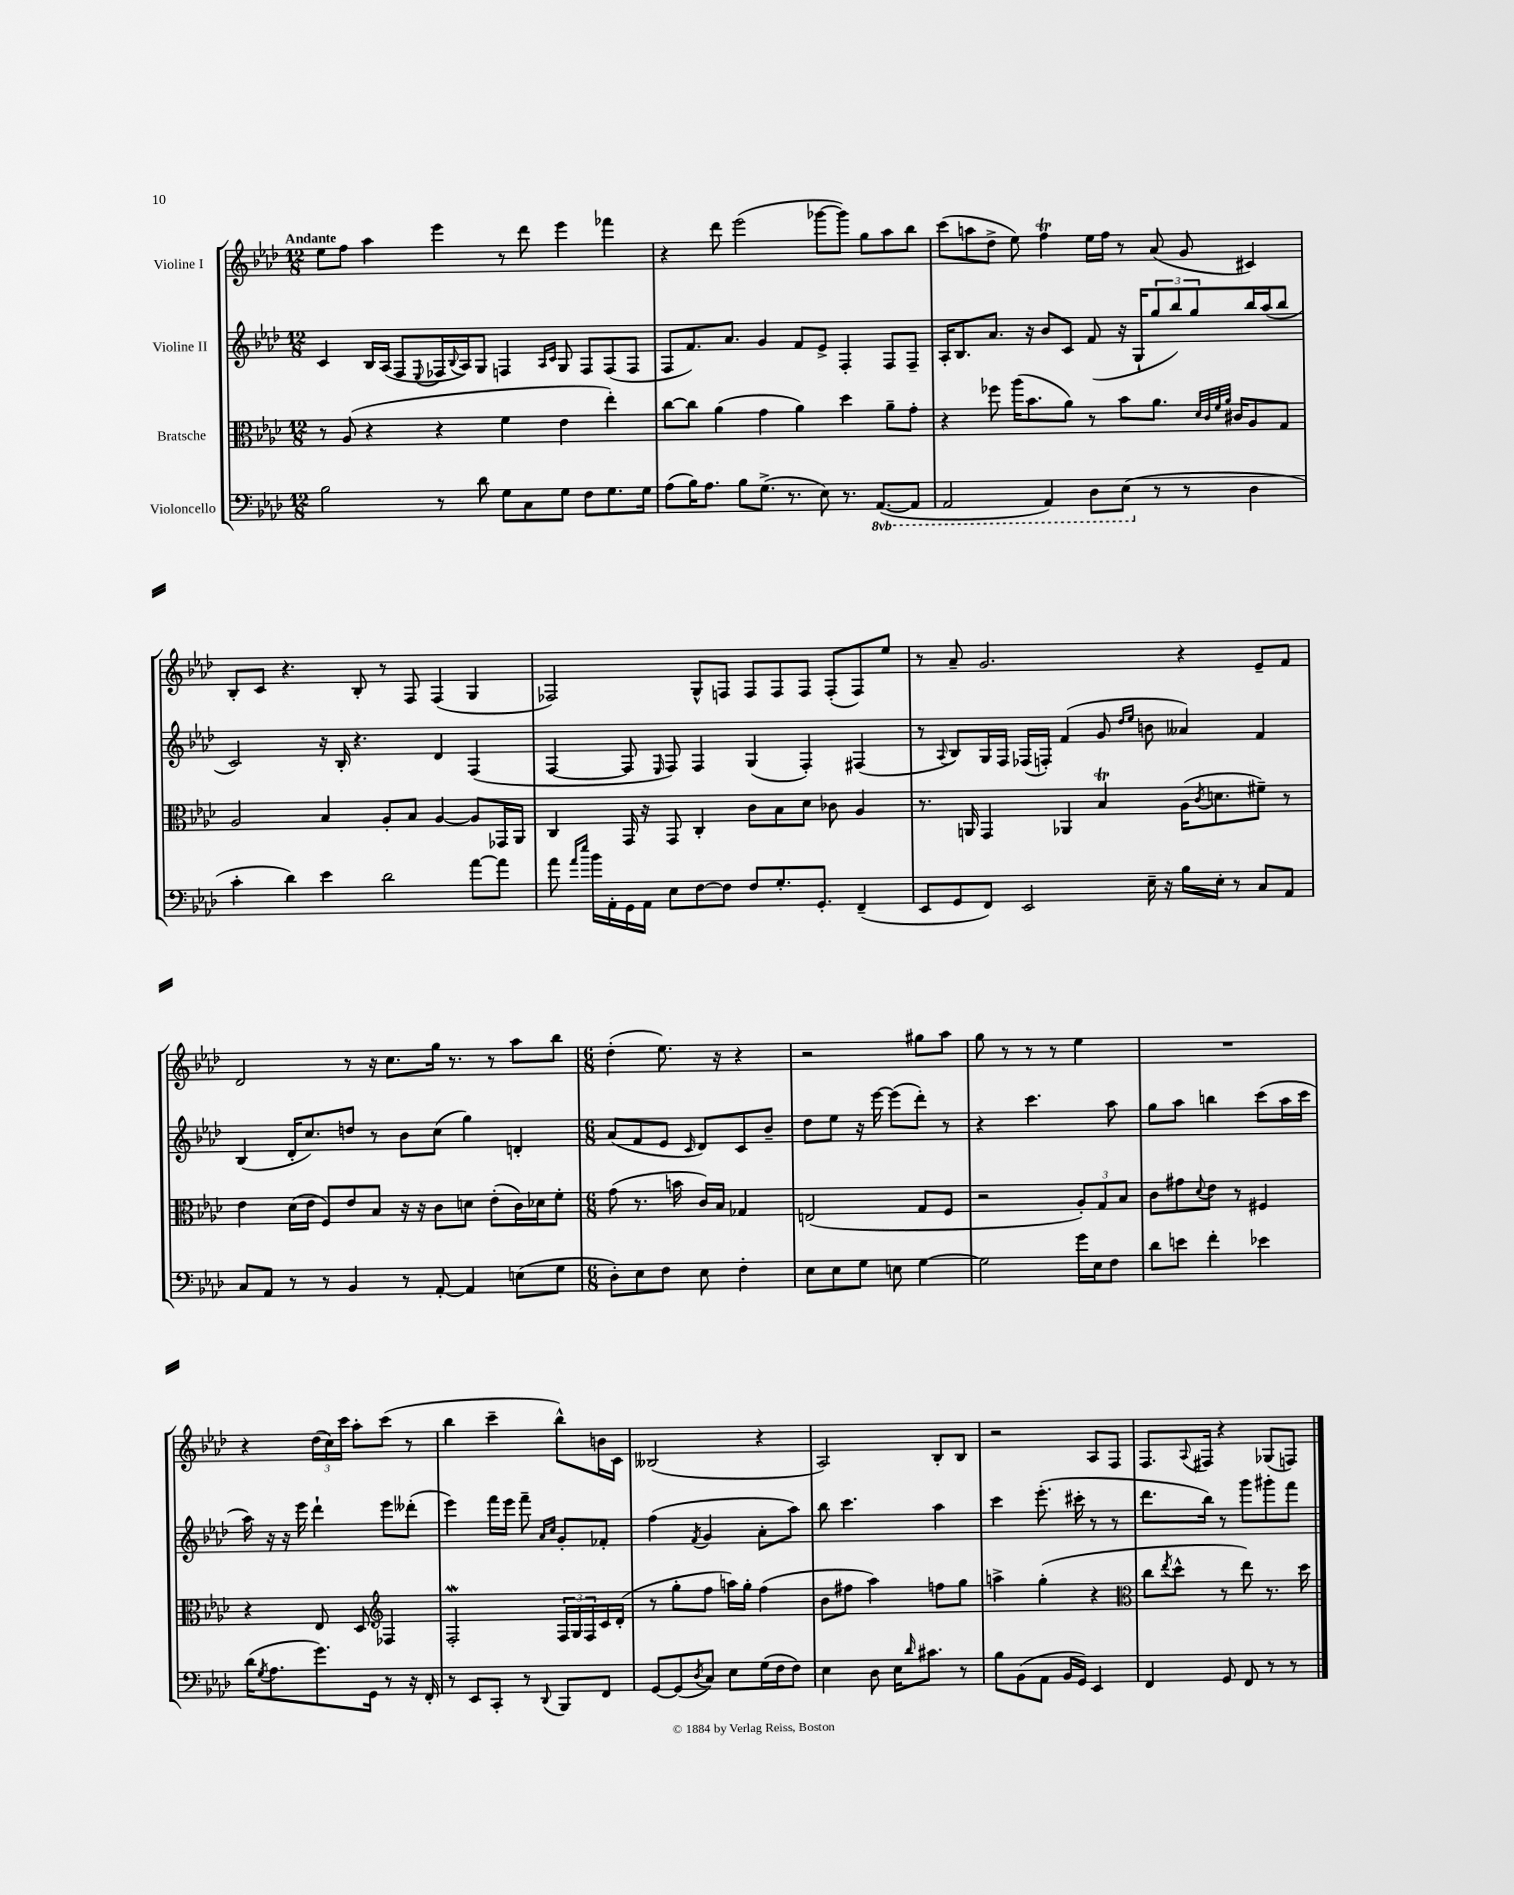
<<
\new StaffGroup <<
\new Staff = "s0" \with { instrumentName = "Violine I" } {
    \clef treble \key aes \major \numericTimeSignature \time 12/8 \tempo "Andante"
    ees''8 f''8 aes''4 ees'''4 r8 des'''8 ees'''4 fes'''4 |
    r4 des'''8 ees'''2( ges'''8~ ges'''8) g''8 aes''8 bes''8 |
    c'''8( a''8 des''8-> ees''8) f''4\trill ees''16 f''16 r8 aes'8( g'8 cis'4) |
    bes8-. c'8 r4. bes8-. r8 f8 f4( g4 |
    fes2) g8-^ f8 f8 f8 f8 f8-.( f8) ees''8 |
    r8 aes'8-- g'2. r4 ees'8-- f'8 |
    des'2 r8 r16 c''8. g''16 r8. r8 aes''8 bes''8 |
    \numericTimeSignature \time 6/8 des''4-.( ees''8.) r16 r4 |
    r2 gis''8 aes''8 |
    g''8 r8 r8 r8 ees''4 |
    R2. |
    r4 \tuplet 3/2 { des''16( c''16) c'''16 } aes''8-. c'''8( r8 |
    bes''4 c'''4-- bes''8-^) b'16 c'16 |
    beses2( r4 |
    aes2) bes8-. bes8 |
    r2 aes8 f8 |
    f8. \appoggiatura { aes8 } fis16 r4 ges8( f8) \bar "|." |
}
\new Staff = "s1" \with { instrumentName = "Violine II" } {
    \clef treble \key aes \major \numericTimeSignature \time 12/8
    c'4 bes16 aes16( f8 \appoggiatura { ees8 } fes16 \appoggiatura { bes8 } aes16) g8 f4 \grace { aes16 c'16 } g8 f8 f8( f8 |
    f8 f'8.) aes'8. g'4 f'8 ees'8-> f4-. f8 f8-- |
    aes16-. bes8. aes'8. r16 bes'8 c'8 f'8( r16 g16-! \tuplet 3/2 { g''8 bes''8) g''8 } bes''16 aes''16( bes''8 |
    c'2) r16 bes16-. r4. des'4 f4( |
    f4~ f8 \grace { ees16 } f8) f4 g4( f4-.) fis4( |
    r8 \appoggiatura { aes8 } bes8) g16 f16 fes16( f16-.) f'4( g'8 \grace { des''16 ees''16 } b'8 aeses'4) f'4 |
    bes4( des'16-. c''8.) d''8 r8 bes'8 c''8( g''4) d'4-. |
    \numericTimeSignature \time 6/8 aes'8( f'8 ees'8 \grace { c'16 } des'8) c'8 bes'8-- |
    des''8 ees''8 r16 ees'''16~ ees'''8( des'''8-.) r8 |
    r4 c'''4. aes''8 |
    g''8 aes''8 b''4 c'''8( aes''16 c'''16 |
    aes''16) r16 r16 ees'''16 des'''4-! ees'''8 deses'''8-.( |
    ees'''4) f'''16 ees'''16 f'''8-- \grace { aes'16 c''16 } g'8-. fes'8-. |
    f''4( \acciaccatura { f'8 } g'4 aes'8-. aes''8) |
    bes''8 c'''4. aes''4 |
    c'''4 ees'''8.-.( cis'''16-. r8 r8 |
    des'''8. bes''16) r8 g'''8 gis'''8-. f'''8 \bar "|." |
}
\new Staff = "s2" \with { instrumentName = "Bratsche" } {
    \clef alto \key aes \major \numericTimeSignature \time 12/8
    r8 aes8( r4 r4 f'4 ees'4 ees''4-.) |
    c''8~ c''8 aes'4( g'4 aes'4) des''4 aes'8-- g'8-. |
    r4 fes''8 aes''16( bes'8. aes'8) r8 bes'8 aes'8. \grace { des'32 c'32 f'32 aes'32 } cis'16 aes8 g8 |
    aes2 bes4 aes8-. bes8 aes4~ aes8 ges,16 aes,16 |
    c4 g,16 r16 g,8 c4-. c'8 bes8 des'8 ces'8 aes4 |
    r8. a,16 g,4 aes,4 bes4\trill aes16( \acciaccatura { c'8 } d'8. fis'8--) r8 |
    ees'4 des'16( ees'16 f8) ees'8 bes8 r16 r16 c'8 d'8 ees'8-.( c'16) des'16 f'8-. |
    \numericTimeSignature \time 6/8 g'8( r8. b'16 c'16) bes16 ges4 |
    e2( g8 f8 |
    r2 \tuplet 3/2 { aes8-.) g8 bes8 } |
    c'8 gis'8 \appoggiatura { des'8 } ees'8 r8 fis4 |
    r4 ees8 des8 \clef treble fes4 |
    f2-.\mordent \tuplet 3/2 { f16 g16 f16 } c'16 des'16-.( |
    r8 g''8-. f''8 a''16) g''16-. f''4( |
    bes'8 fis''8 aes''4) f''8 g''8 |
    a''4-> g''4-.( r4 |
    \clef alto c''8 \acciaccatura { ees''8 } des''8-^ r8 ees''8) r8. des''16 \bar "|." |
}
\new Staff = "s3" \with { instrumentName = "Violoncello" } {
    \clef bass \key aes \major \numericTimeSignature \time 12/8 \set Staff.ottavationMarkups = #ottavation-simple-ordinals
    bes2 r8 des'8 g8 c8 g8 f8 g8. g16 |
    aes8( bes16) aes8. bes8 g8.->( r8. ees8) r8. \ottava #-1 aes,,8.~( aes,,8 |
    aes,,2 aes,,4) des,8 ees,8( \ottava #0 r8 r8 des4 |
    c'4-. des'4) ees'4 des'2 aes'8~ aes'8 |
    aes'8 \grace { aes'16 ees''16 } bes'16 aes,16-. g,16 aes,16 ees8 f8~ f8 f8 g8.-. g,8.-. f,4--( |
    ees,8 g,8 f,8) ees,2 ees16-- r16 bes16 ees16-. r8 c8 aes,8 |
    c8 aes,8 r8 r8 bes,4 r8 aes,8~-. aes,4 e8( g8 |
    \numericTimeSignature \time 6/8 des8-.) ees8 f8 ees8 f4-. |
    ees8 ees8 g8 e8 g4~ |
    g2 g'16 ees16 f8 |
    des'8 e'8 f'4-. ees'4 |
    des'16( \acciaccatura { g8 } aes8. g'8.) g,16 r8 r16 f,16-. |
    r8 ees,8 c,8-. r8 \appoggiatura { des,8 } bes,,8 f,8 |
    g,8~ g,8( \acciaccatura { des8 } c8) ees8 g16( f16 f8) |
    ees4 des8 ees16 \grace { des'16 } cis'8. r8 |
    bes8 bes,8( aes,8 bes,16 g,16) ees,4 |
    f,4 g,8 f,8 r8 r8 \bar "|." |
}
>>
>>
\layout { \context { \Score \remove "Bar_number_engraver" } }
